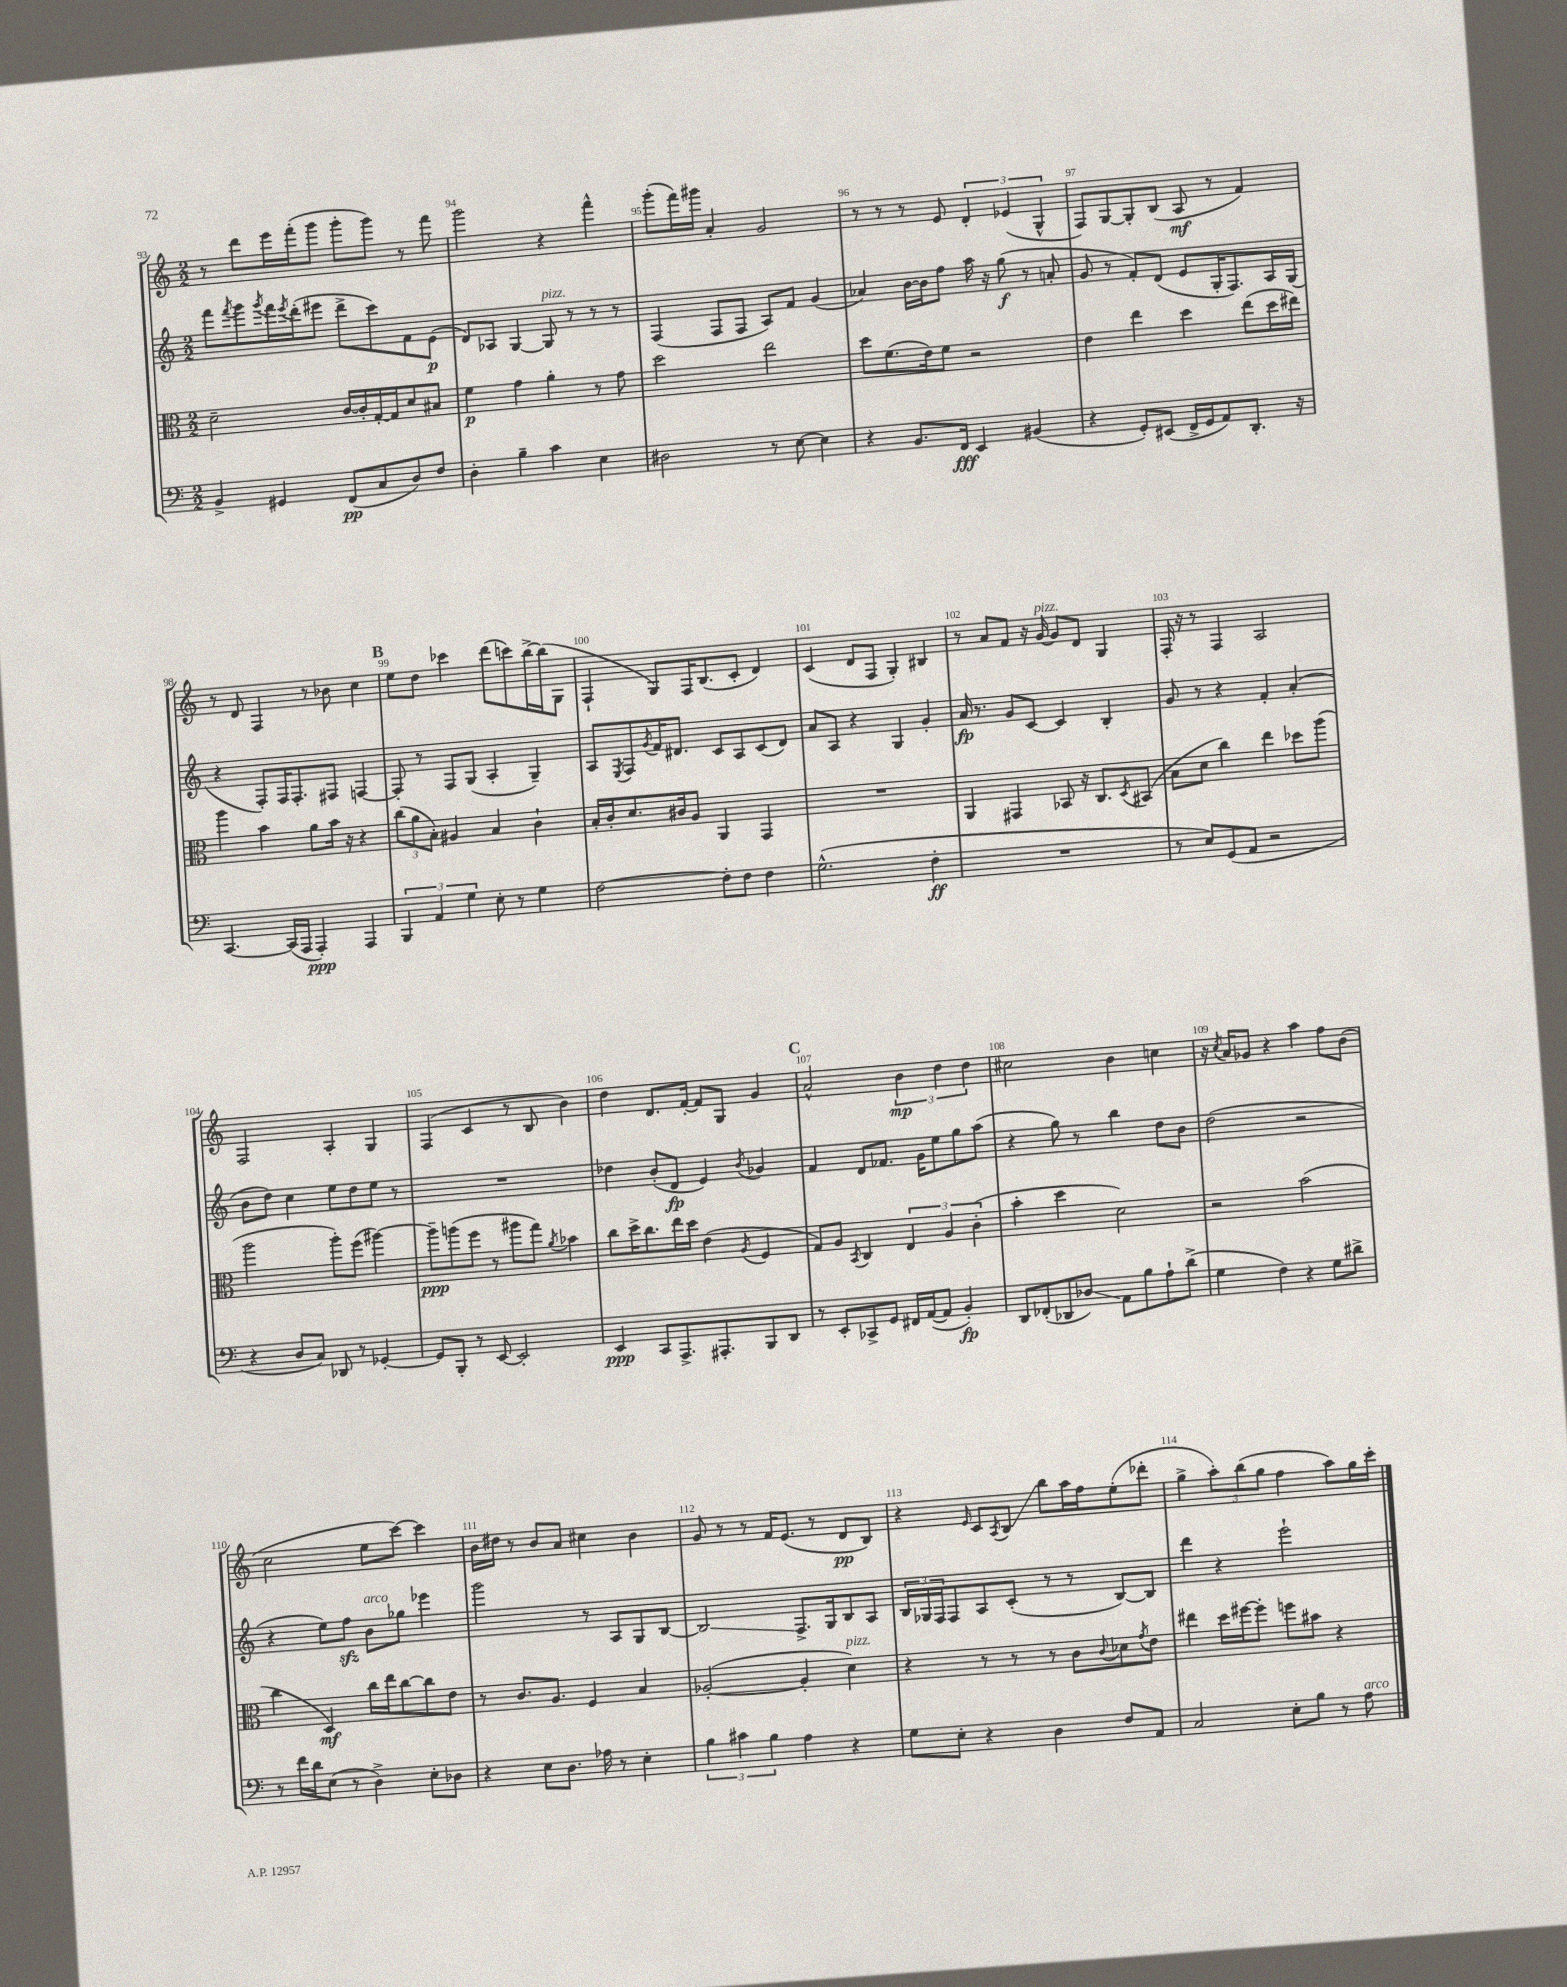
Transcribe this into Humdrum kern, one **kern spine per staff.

**kern	**kern	**kern	**kern
*staff4	*staff3	*staff2	*staff1
*clefF4	*clefC3	*clefG2	*clefG2
*k[]	*k[]	*k[]	*k[]
*M2/2	*M2/2	*M2/2	*M2/2
4BB^/	2d~\	8fff\L	8r
.	.	8qfff/	.
.	.	8ggg\	8ddd\L
.	.	8qggg/	.
4GG#/	.	16fff\L	16eee\L
.	.	8qeee/	.
.	.	(16ddd'\J	(16fff'\J
.	.	8eee#\J	8ggg\J
(8FF/L	[16c/LL	8ddd^\L	8ggg'\L
.	16c'/]	.	.
8C/	[16G'/	8ccc\)	8ggg\J)
.	16G/]J	.	.
8D/)	8d/	8f\	8r
8F/J	8B#/J	(8e\J	8fff\
=	=	=	=
4D'\	4f\	8d/L)	2ggg\
.	.	8A-/J	.
4B~\	4g\	[4G/	.
4c\	4a'\	8G/]	4r
.	.	8r	.
4E\	8r	8r	4fff^^\
.	8g\	8r	.
=	=	=	=
2D#\	2dd\	(4F/	(8ggg'\L
.	.	.	16fff\L)
.	.	.	16ggg#\JJ
.	.	8F/L	4a'/
.	.	8F/J	.
8r	2ee\	8A/L)	2g/
[8E\	.	8f/J	.
4E\]	.	(4g/	.
=	=	=	=
4r	8dd\L	4a-/)	8r
.	(8.f\	.	8r
8.BB/L	.	[16b\LL	8r
.	16e\k)	16b\]J	.
.	8f\J	8ff\J	8e/
16FF/Jk	.	.	.
4EE/	2r	16aa\	6d'/
.	.	16r	.
.	.	(8gg\	.
.	.	.	(6e-/
(4BB#/	.	8r	.
.	.	.	6G^^/
.	.	8a'/	.
=	=	=	=
4r	4e\	8g/	8F/L)
.	.	8r	[8G/
8GG'/L)	4ee\	8f'/L)	8G'/]
(8EE#/J	.	(8d/J	(8B/J
16FF^/LL	4dd\	8e/L	8A/
16GG/J	.	.	.
8AA/)	.	16G'/K	8r
.	.	8.F/)	.
8.DD'/J	(8ee\L	.	4f/)
.	16dd\L	16A/L	.
16r	16ee#\JJ)	(16G/JJ	.
=	=	=	=
[4.CC/	4aa\	4r	8r
.	.	.	8d/
.	4b\	8F'/L)	4F/
(16CC/]LL	.	16F/K	.
16AAA/JJ	.	8.F'/	.
4AAA'/)	8a\L	.	8r
.	16b\Jk	8F#/J	8b-\
.	16r	.	.
4AAA/	4r	[4F/	4cc\
=	=	=	=
6BBB/	(12cc\L	8F'/]	8ee\L
.	12a\	.	.
.	.	8r	8dd\J
6AA/	12B'\J)	.	.
.	4A#/	8F/L	4ccc-\
6G\	.	.	.
.	.	(8G/J	.
8E'\	4B/	4A'/	(8ddd\L
8r	.	.	8ccc\)
4G\	4c`\	4G~/)	[16bb^\L
.	.	.	(16bb\]J
.	.	.	8G\J
=	=	=	=
[2F\	16B'/LL	8A/L	4F`/
.	16c'/J	.	.
.	.	8qE/	.
.	8.d/	8F/	.
.	.	8qg/	.
.	.	16f/K	8G/L)
.	16c#/k	8.d#/J	.
.	8A/J	.	16F/K
.	.	.	(8.B/
8F'\]L	4AA/	8c/L	.
8F\J	.	8A/	8c'/J
4F\	4GG/	(8c/	4d/)
.	.	8d#/J)	.
=	=	=	=
(2.G^^\	1r	8a/L	(4c/
.	.	8A/J	.
.	.	4r	8d/L
.	.	.	8F/J
.	.	4G/	4G'/)
4F'\	.	4g'/	4B#/
=	=	=	=
1r	4AA/	16a/	8r
.	.	8.r	.
.	.	.	8a/L
.	4GG#/	8g/L	8f/J
.	.	[8c/J	16r
.	.	.	[16g/
.	8BB-/	4c/]	8g/]L
.	16r	.	8d/J
.	8.C/L	.	.
.	.	4B'/	4G/
.	8qD/	.	.
.	(8BB#/J	.	.
=	=	=	=
8r	8B\L	8g/	16F'/
.	.	.	16r
8E/L)	8d\J	8r	8r
(8GG/	4cc\)	4r	4F/
8AA/J	.	.	.
2r	4ee\	4f'/	2A/
.	8dd-\L	(4a'/	.
.	(8aa\J	.	.
=	=	=	=
4r	2aa\	8b\L	2F/
.	.	8dd\J)	.
8D/L	.	4cc\	.
8C/J)	.	.	.
8DD-/	8aa'\L)	8ee\L	4A'/
8r	(8ff\J	8dd\	.
[4GG-'/	[4aa#\)	8ee\J	4G/
.	.	8r	.
=	=	=	=
8GG-/]L	8aa#~\]L	1r	(4F/
8BBB'/J	(8aa\	.	.
8r	8ff\J	.	4c/
[8EE/	8r	.	.
2EE'/]	8aa#\L	.	8r
.	8gg\J)	.	8B/
.	8qa/	.	.
.	4b-\	.	4b\)
=	=	=	=
4EE/	8cc\L	4dd-\	4dd\
.	16dd^\K	.	.
.	8.cc\	.	.
8CC/L	.	(8b'/L	8.d/L
8.AAA^/	16ee\L	8d/J	.
.	16dd\JJ	.	[16f'/Jk
.	(4e\	4e/)	8f/]L
8.AAA#'/	.	.	.
.	.	.	8G/J
.	8qA/	8qb/	.
8BBB/	4F/	4g-/	4g/
8DD/J	.	.	.
=	=	=	=
8r	8G/L)	4f/	2a^^/
8EE'/L	8A/J	.	.
.	8qBB/	.	.
8CC-^/	4C/	8d/L	.
8GG/J	.	8.f-/J	.
16FF#/LL	6E/	.	6b\
([16AA/J	.	16g\LK	.
8AA/]J	.	8ee\	.
.	6A/	.	6dd\
4BB'/)	.	8gg\	.
.	(6c'\	.	6dd\
.	.	(8aa\J	.
=	=	=	=
8DD/L	4b'\	4r	2cc#\
(8FF-'/	.	.	.
8DD-/	4dd\	8gg\)	.
8D-/J)	.	8r	.
8AA\L	2d\)	4bb\	4b\
8B\	.	.	.
8A`\	.	8dd\L	4cc\
(8d^\J	.	8b\J	.
=	=	=	=
4G\	2r	(2dd\	16r
.	.	.	8qcc/
.	.	.	16a/LK
.	.	.	8g-/J
4F\)	.	.	4r
4r	(2b\	2r	4aa\
8G\L	.	.	8ff\L
8d#^\J	.	.	(8b\J
=	=	=	=
8r	4cc\	4r	2cc\
16f\LL	.	.	.
16d\J	.	.	.
(8E\J	4D/)	8ee\L)	.
8r	.	8ff\J	.
4D^\)	16cc\LL	8b\L	8ee\L
.	16ee\J	.	.
.	[8cc\	8gg-\J	[8ccc\J)
8E'\L	8cc\]	4eee-\	4ccc\]
8D-\J	8e\J	.	.
=	=	=	=
4r	8r	2ggg\	16b\LL
.	.	.	16dd#\JJ
.	8.c/L	.	8r
8E\L	.	.	8b/L
.	8.A/J	.	.
8.D\J	.	.	8a/J
.	4F/	8r	4cc#\
16A-\	.	.	.
8r	.	8A/L	.
4E'\	4B/	8G/	4b\
.	.	[8B/J	.
=	=	=	=
6B\	([2A-'/	2B/]	8g/
.	.	.	8r
6c#\	.	.	.
.	.	.	8r
6B\	.	.	.
.	.	.	16f/LK
.	.	.	(8.e/J
4A\	4A-'/]	8.F^/L	.
.	.	.	8r
.	.	16G/k	.
4r	4d\)	8B/	8d/L
.	.	8A/J	8B/J)
=	=	=	=
8G\L	4r	24B/LL	4r
.	.	24G-/	.
.	.	24F/J	.
8E'\J	.	8F/	.
.	.	.	16qqe/
4r	8r	8A/	8c/L
.	.	.	8qA/
.	8r	(8c'/J	8B/J
4D\	8r	8r	8bb\L
.	8c\L	8r	16aa\L
.	.	.	16ff\J
.	8qqc/	.	.
8F/L	8d-\	[8B/L)	(8ee'\
.	8qg/	.	.
8AA/J	8e\J	8B/]J	8ddd-'\J
=	=	=	=
2C/	4ee#\	4ddd\	4gg^\
.	16dd\LL	4r	12aa'\L)
.	[16ff#\J	.	.
.	.	.	(12bb\
.	8ff#'\]J	.	.
.	.	.	12gg\J
8E'\L	8ff\L	2eee`\	4ff\
8B\J	8b#\J	.	.
8r	4r	.	8aa\L)
8A\	.	.	16gg\L
.	.	.	16ccc'\JJ
==	==	==	==
*-	*-	*-	*-
